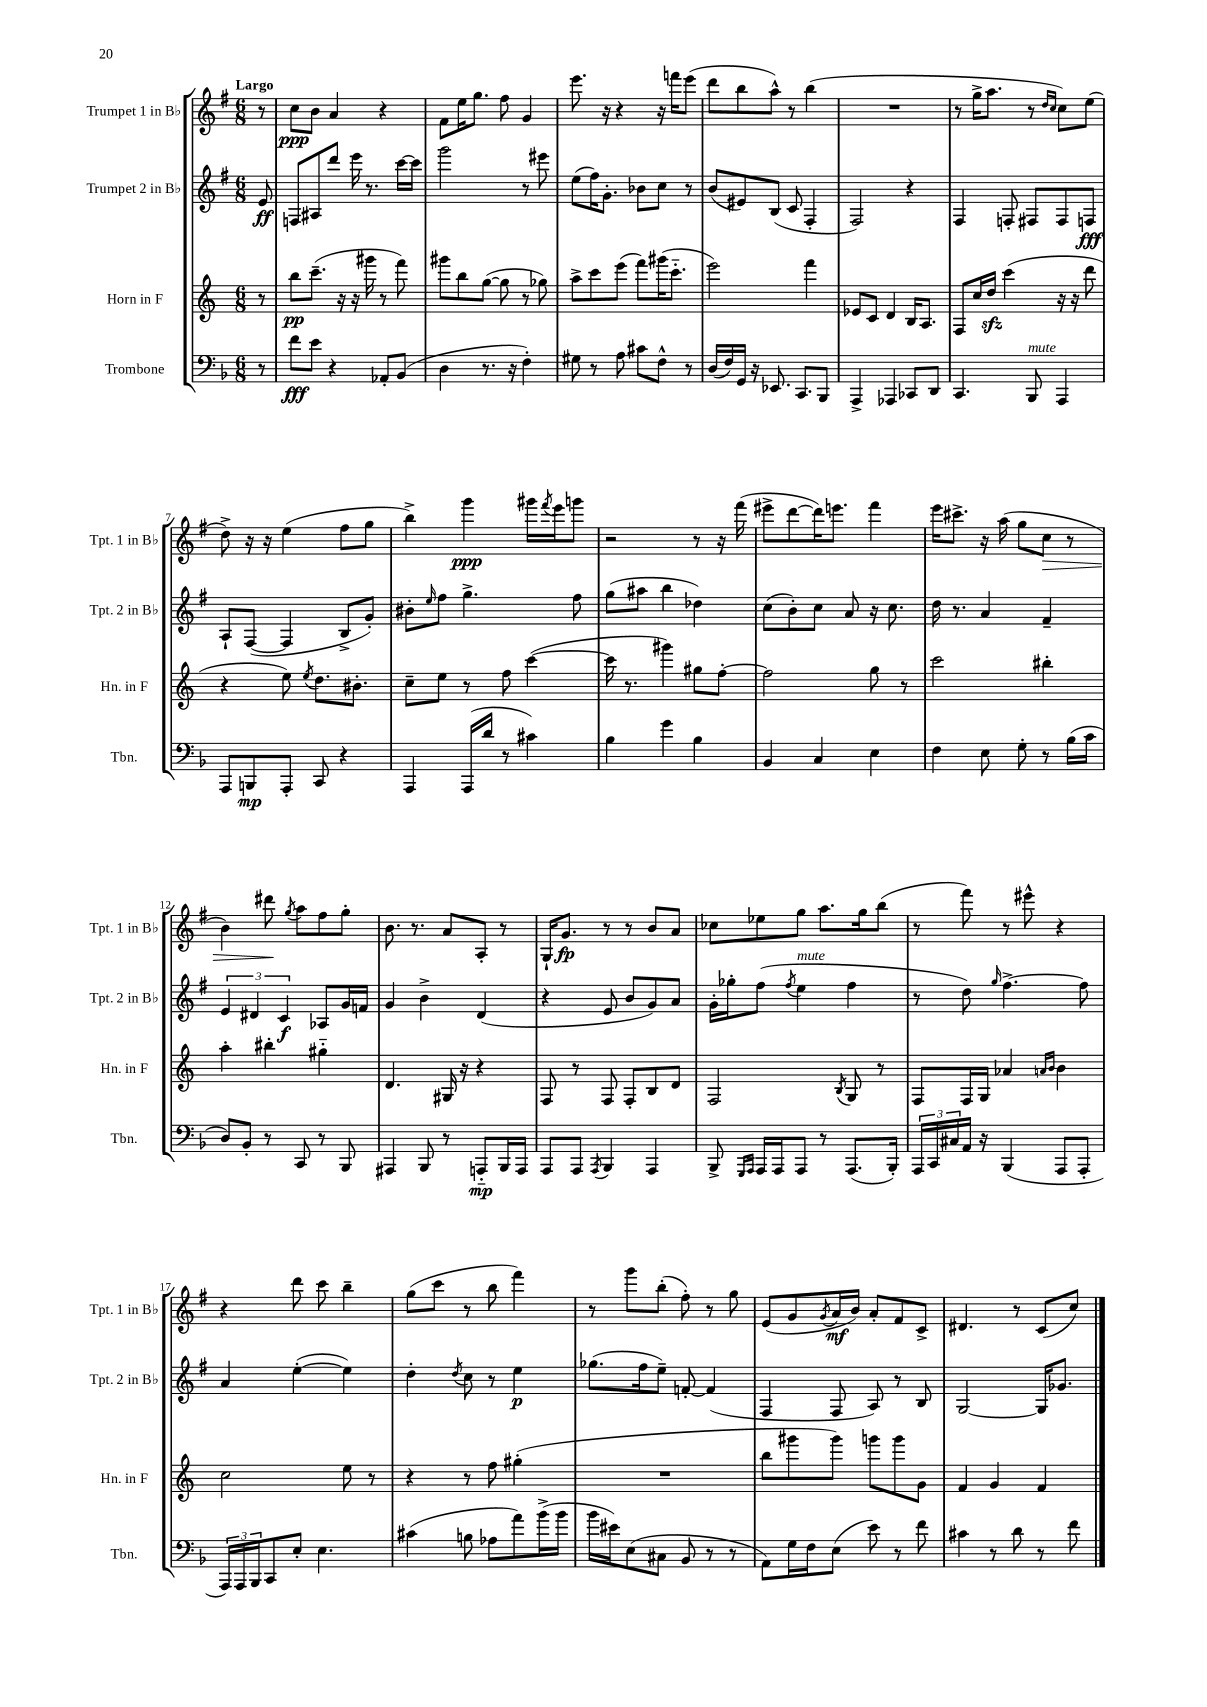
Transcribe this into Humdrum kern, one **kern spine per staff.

**kern	**dynam	**kern	**dynam	**kern	**dynam	**kern	**dynam
*part4	*part4	*part3	*part3	*part2	*part2	*part1	*part1
*staff4	*staff4	*staff3	*staff3	*staff2	*staff2	*staff1	*staff1
*I"Trombone	*	*I"Horn in F	*	*I"Trumpet 2 in B♭	*	*I"Trumpet 1 in B♭	*
*I'Tbn.	*	*I'Hn. in F	*	*I'Tpt. 2 in B♭	*	*I'Tpt. 1 in B♭	*
*clefF4	*	*clefG2	*	*clefG2	*	*clefG2	*
*k[b-]	*	*k[]	*	*k[f#]	*	*k[f#]	*
*M6/8	*	*M6/8	*	*M6/8	*	*M6/8	*
=	=	=	=	=	=	=	=
!	!	!	!	!	!	!LO:TX:a:B:t=Largo	!
8r	.	8r	.	8e/	ff	8r	.
=1	=1	=1	=1	=1	=1	=1	=1
8f\L	fff	8bb\L	pp	8Fn/L	.	8cc\L	ppp
8e\J	.	(8.ccc~\J	.	8A#X/	.	8b\J	.
4r	.	.	.	8ddd/J	.	4a/	.
.	.	16r	.	.	.	.	.
.	.	16r	.	16eee\	.	.	.
.	.	16ggg#X\	.	8.r	.	.	.
8AA-X'/L	.	8r	.	.	.	4r	.
(8BB-/J	.	8fff\)	.	[16ccc\LL	.	.	.
.	.	.	.	16ccc\JJ]	.	.	.
=2	=2	=2	=2	=2	=2	=2	=2
4D\	.	8ggg#X\L	.	2ggg\	.	8f#\L	.
.	.	8bb\	.	.	.	16ee\K	.
.	.	.	.	.	.	8.gg\J	.
8.r	.	([8gg\J	.	.	.	.	.
.	.	8gg\]	.	.	.	8ff#\	.
16r	.	.	.	.	.	.	.
4F'\)	.	8r	.	8r	.	4g/	.
.	.	8gg-X\)	.	8eee#X\	.	.	.
=3	=3	=3	=3	=3	=3	=3	=3
8G#X\	.	8aa^\L	.	(8ee\L	.	8.eee\	.
8r	.	8ccc\	.	16ff#\K)	.	.	.
.	.	.	.	8.g'\J	.	16r	.
8A\	.	(8eee\J	.	.	.	4r	.
8c#X\L	.	8fff\L)	.	8b-X\L	.	.	.
8F^^\J	.	(16ggg#X\K	.	8cc\J	.	16r	.
.	.	8.ccc\J	.	.	.	16fffn\KL	.
8r	.	.	.	8r	.	(8eee\J	.
=4	=4	=4	=4	=4	=4	=4	=4
(16D/LL	.	2eee\)	.	(8b/L	.	8ddd\L	.
16F/)	.	.	.	.	.	.	.
16GG/JJ	.	.	.	8e#X/)	.	8bb\	.
16r	.	.	.	.	.	.	.
8.EE-X/	.	.	.	(8B/J	.	8aa^^\J)	.
.	.	.	.	8c/	.	8r	.
8.CC/L	.	.	.	.	.	.	.
.	.	4fff\	.	4F#'/	.	(4bb\	.
8BBB-/J	.	.	.	.	.	.	.
=5	=5	=5	=5	=5	=5	=5	=5
4AAA^/	.	8e-X/L	.	2F#/)	.	2.r	.
.	.	8c/J	.	.	.	.	.
4AAA-X/	.	4d/	.	.	.	.	.
8CC-X/L	.	16B/KL	.	4r	.	.	.
.	.	8.A/J	.	.	.	.	.
8DD/J	.	.	.	.	.	.	.
=6	=6	=6	=6	=6	=6	=6	=6
4.CC/	.	8F/L	.	4F#/	.	8r	.
.	.	16cc/L	.	.	.	16gg^\KL	.
.	.	16ddzz/JJ	.	.	.	8.aa\J	.
.	.	(4ccc\	.	8Fn'/	.	.	.
!LO:TX:a:i:t=mute	!	!	!	!	!	!	!
8BBB-/	.	.	.	8F#X/L	.	8r	.
.	.	.	.	.	.	16qqdd/LL	.
.	.	.	.	.	.	16qqcc/JJ	.
4AAA/	.	16r	.	8F#/	.	8cc\L)	.
.	.	16r	.	.	.	.	.
.	.	8ddd\	.	8Fn/J	fff	(8ee\J	.
!!LO:LB:g=z
=7	=7	=7	=7	=7	=7	=7	=7
8AAA/L	.	4r	.	8A`/L	.	8dd^\)	.
8BBBn/	mp	.	.	([8F#/J	.	16r	.
.	.	.	.	.	.	16r	.
8AAA'/J	.	8ee\)	.	4F#/]	.	(4ee\	.
.	.	8qee/	.	.	.	.	.
8CC/	.	8.dd\L	.	.	.	.	.
4r	.	.	.	8B^/L	.	8ff#\L	.
.	.	8.b#X'\J	.	.	.	.	.
.	.	.	.	8g'/J)	.	8gg\J	.
=8	=8	=8	=8	=8	=8	=8	=8
4AAA/	.	8cc~\L	.	8b#X'\L	.	4bb^\)	.
.	.	.	.	16qqee/	.	.	.
.	.	8ee\J	.	8ff#\J	.	.	.
(16AAA/LL	.	8r	.	4.gg^\	.	4ggg\	ppp
16d/JJ	.	.	.	.	.	.	.
8r	.	8ff\	.	.	.	.	.
4c#X\)	.	([4ccc\	.	.	.	16ggg#X\LL	.
.	.	.	.	.	.	8qfff#/	.
.	.	.	.	.	.	16eee\J	.
.	.	.	.	8ff#\	.	8gggn\J	.
=9	=9	=9	=9	=9	=9	=9	=9
4B-\	.	16ccc\]	.	(8gg\L	.	2r	.
.	.	8.r	.	.	.	.	.
.	.	.	.	8aa#X\J	.	.	.
4g\	.	4ggg#X\)	.	4bb\	.	.	.
4B-\	.	8gg#X\L	.	4dd-X\)	.	8r	.
.	.	[8ff'\J	.	.	.	16r	.
.	.	.	.	.	.	(16fff#\	.
=10	=10	=10	=10	=10	=10	=10	=10
4BB-/	.	2ff\]	.	(8cc\L	.	8eee#X^\L	.
.	.	.	.	8b'\)	.	[8ddd\	.
4C/	.	.	.	8cc\J	.	16ddd\K])	.
.	.	.	.	.	.	8.eeen\J	.
.	.	.	.	8a/	.	.	.
4E\	.	8gg\	.	16r	.	4fff#\	.
.	.	.	.	8.cc\	.	.	.
.	.	8r	.	.	.	.	.
=11	=11	=11	=11	=11	=11	=11	=11
4F\	.	2ccc\	.	16dd\	.	16eee\KL	.
.	.	.	.	8.r	.	8.ccc#X^\J	.
8E\	.	.	.	4a/	.	16r	.
.	.	.	.	.	.	(16aa\	.
8G'\	.	.	.	.	.	8gg\L	.
!	!	!	!	!	!	!	!LO:HP:b
8r	.	4bb#X'\	.	4f#~/	.	8cc\J	>
(16B-\LL	.	.	.	.	.	8r	.
16c\JJ	.	.	.	.	.	.	.
!!LO:LB:g=z
=12	=12	=12	=12	=12	=12	=12	=12
8D/L)	.	4aa'\	.	6e/	.	4b\)	.
8BB-'/J	.	.	.	.	.	.	.
.	.	.	.	6d#X/	.	.	.
8r	.	4bb#X'\	.	.	.	8ddd#X\	.
.	.	.	.	6c/	f	.	.
.	.	.	.	.	.	8qgg/	.
8CC/	.	.	.	.	.	8aa\L	]
8r	.	4gg#X\	.	8A-X/L	.	8ff#\	.
8BBB-/	.	.	.	16g/L	.	8gg'\J	.
.	.	.	.	16fn/JJ	.	.	.
=13	=13	=13	=13	=13	=13	=13	=13
4AAA#X/	.	4.d/	.	4g/	.	8.b\	.
.	.	.	.	.	.	8.r	.
8BBB-/	.	.	.	4b^\	.	.	.
8r	.	16G#X/	.	.	.	8a/L	.
.	.	16r	.	.	.	.	.
8AAAn/L	mp	4r	.	(4d/	.	8A'/J	.
16BBB-/L	.	.	.	.	.	8r	.
16AAA/JJ	.	.	.	.	.	.	.
=14	=14	=14	=14	=14	=14	=14	=14
8AAA/L	.	8F/	.	4r	.	16G`/KL	.
.	.	.	.	.	.	8.g/J	fp
8AAA/J	.	8r	.	.	.	.	.
8qAAA/	.	.	.	.	.	.	.
4BBB-/	.	8F/	.	8e/	.	8r	.
.	.	8F'/L	.	8b/L	.	8r	.
4AAA/	.	8B/	.	8g/)	.	8b/L	.
.	.	8d/J	.	8a/J	.	8a/J	.
=15	=15	=15	=15	=15	=15	=15	=15
8BBB-^/	.	2F/	.	16g'\LL	.	8cc-X\L	.
.	.	.	.	16gg-X'\J	.	.	.
16qqGGG/LL	.	.	.	.	.	.	.
16qqAAA/JJ	.	.	.	.	.	.	.
16AAA/LL	.	.	.	(8ff#\J	.	8ee-X\	.
16AAA/J	.	.	.	.	.	.	.
.	.	.	.	8qff#/	.	.	.
!	!	!	!	!LO:TX:a:i:t=mute	!	!	!
8AAA/J	.	.	.	4ee\	.	8gg\J	.
8r	.	.	.	.	.	8.aa\L	.
.	.	8qB/	.	.	.	.	.
(8.AAA/L	.	8G/	.	4ff#\	.	.	.
.	.	.	.	.	.	16gg\k	.
.	.	8r	.	.	.	(8bb\J	.
16BBB-'/Jk)	.	.	.	.	.	.	.
=16	=16	=16	=16	=16	=16	=16	=16
24AAA/LL	.	8F/L	.	8r	.	8r	.
24CC/	.	.	.	.	.	.	.
24C#X/	.	.	.	.	.	.	.
16AA/JJ	.	16F/L	.	8dd\)	.	8fff#\)	.
16r	.	16G/JJ	.	.	.	.	.
.	.	.	.	16qqgg/	.	.	.
(4BBB-/	.	4a-X/	.	[4.ff#^\	.	8r	.
.	.	.	.	.	.	8eee#X^^\	.
.	.	16qqan/LL	.	.	.	.	.
.	.	16qqb/JJ	.	.	.	.	.
8AAA/L	.	4b\	.	.	.	4r	.
8AAA'/J	.	.	.	8ff#\]	.	.	.
!!LO:LB:g=z
=17	=17	=17	=17	=17	=17	=17	=17
24AAA/LL)	.	2cc\	.	4a/	.	4r	.
24AAA/	.	.	.	.	.	.	.
24BBB-/J	.	.	.	.	.	.	.
8CC/	.	.	.	.	.	.	.
8E'/J	.	.	.	([4ee'\	.	8ddd\	.
4.E\	.	.	.	.	.	8ccc\	.
.	.	8ee\	.	4ee\])	.	4bb~\	.
.	.	8r	.	.	.	.	.
=18	=18	=18	=18	=18	=18	=18	=18
(4c#X\	.	4r	.	4dd'\	.	(8gg\L	.
.	.	.	.	.	.	8ccc\J	.
.	.	.	.	8qdd/	.	.	.
8Bn\	.	8r	.	8cc\	.	8r	.
8A-X\L	.	8ff\	.	8r	.	8bb\	.
8a\)	.	(4gg#X'\	.	4ee\	p	4fff#\)	.
(16b-^\L	.	.	.	.	.	.	.
16b-\JJ	.	.	.	.	.	.	.
=19	=19	=19	=19	=19	=19	=19	=19
16b-\LL	.	2.r	.	(8.gg-X\L	.	8r	.
16e#X\J)	.	.	.	.	.	.	.
(8E\	.	.	.	.	.	8ggg\L	.
.	.	.	.	16ff#\k	.	.	.
8C#X\J	.	.	.	8ee~\J)	.	(8bb'\J	.
8BB-/	.	.	.	[8fn'/	.	8ff#'\)	.
8r	.	.	.	(4f/]	.	8r	.
8r	.	.	.	.	.	8gg\	.
=20	=20	=20	=20	=20	=20	=20	=20
8AA\L)	.	8bb\L	.	4F#/	.	(8e/L	.
16G\L	.	8ggg#X\	.	.	.	8g/	.
16F\J	.	.	.	.	.	.	.
.	.	.	.	.	.	8qg/	.
(8E\J	.	8ggg#\J)	.	8F#/	.	16a/L	mf
.	.	.	.	.	.	16b/JJ)	.
8e\)	.	8gggn\L	.	8A/)	.	8a'/L	.
8r	.	8ggg\	.	8r	.	8f#/	.
8f\	.	8g\J	.	8B/	.	8c^/J	.
=21	=21	=21	=21	=21	=21	=21	=21
4c#X\	.	4f/	.	[2G/	.	4.d#X/	.
8r	.	4g/	.	.	.	.	.
8d\	.	.	.	.	.	8r	.
8r	.	4f/	.	16G/KL]	.	(8c/L	.
.	.	.	.	8.g-X/J	.	.	.
8f\	.	.	.	.	.	8cc/J)	.
==	==	==	==	==	==	==	==
*-	*-	*-	*-	*-	*-	*-	*-
